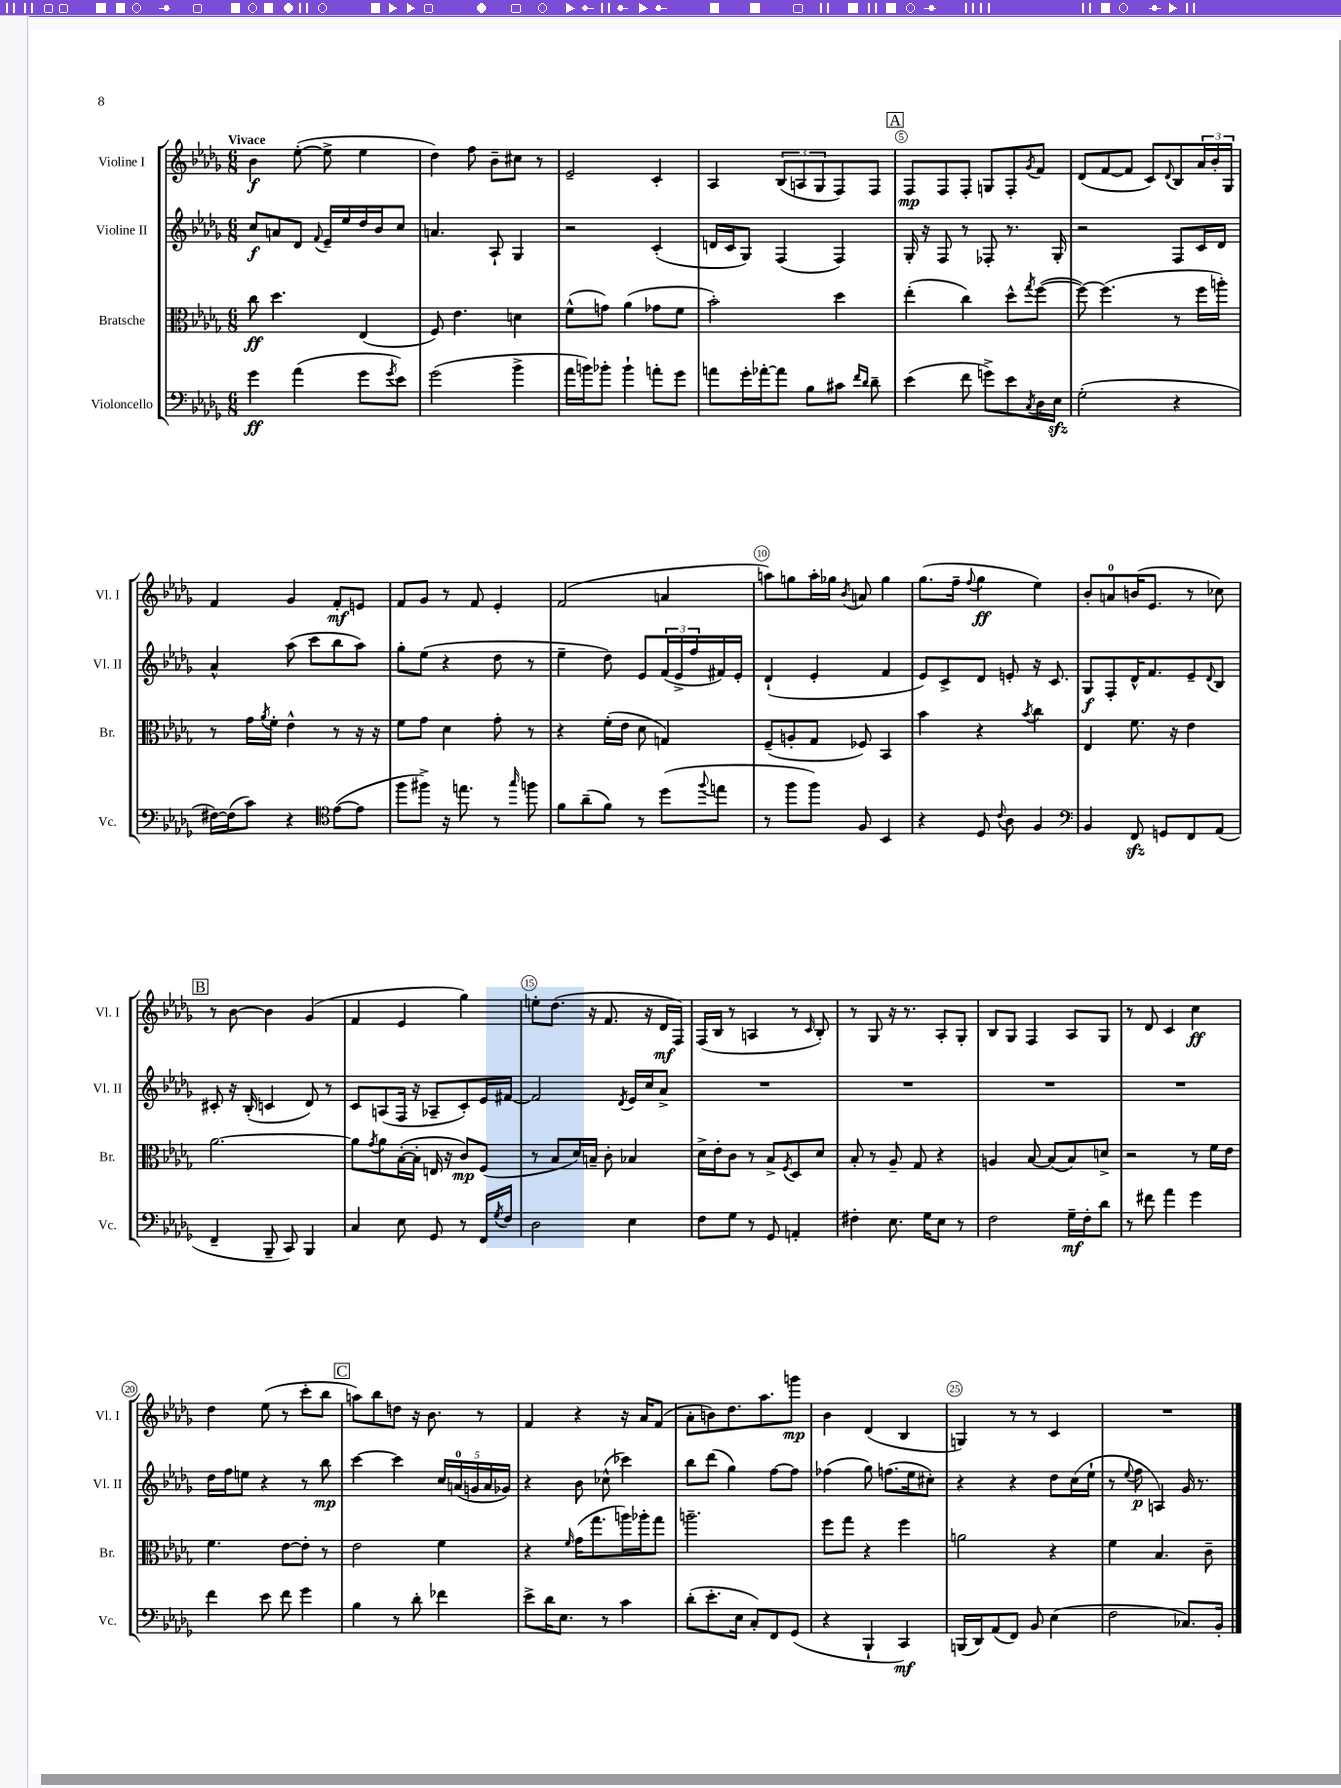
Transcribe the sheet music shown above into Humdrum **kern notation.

**kern	**kern	**kern	**kern
*staff4	*staff3	*staff2	*staff1
*clefF4	*clefC3	*clefG2	*clefG2
*k[b-e-a-d-g-]	*k[b-e-a-d-g-]	*k[b-e-a-d-g-]	*k[b-e-a-d-g-]
*M6/8	*M6/8	*M6/8	*M6/8
4g-\	8cc\	8cc/L	4b-\
.	4.dd-\	8a/	.
(4a-\	.	8d-/J	([8ee-'\
.	.	8qqf/	.
.	.	16e-~/LL	8ee-^\]
.	.	16ee-/	.
8g-\L	(4E-/	16dd-/	4ee-\
.	.	16b-/J	.
8qg-/	.	.	.
8e-\J)	.	8cc/J	.
=	=	=	=
(2g-\	8F/)	4.a/	4dd-\)
.	4.e-\	.	.
.	.	.	8ff\
.	.	8A-`/	8b-~\L
4b-^\	4d\	4G-/	8cc#\J
.	.	.	8r
=	=	=	=
16a-\LL	(8f^^\L	2r	2e-~/
16b\J)	.	.	.
8b-'\J	8g\J)	.	.
4b-`\	(4a-\	.	.
8a'\L	8g-\L	(4c'/	4c'/
8g-\J	8f\J	.	.
=	=	=	=
8a\L	2b-'\)	16d/LL	4A-/
.	.	16c/J	.
16g-'\L	.	8G-/J)	.
[16a-'\J	.	.	.
8a-\]J	.	(4F/	(12B-/L
.	.	.	12A/
8B-\L	.	.	.
.	.	.	12G-/
8c#\J	4dd-\	4F/)	8F/)
16qqf/LL	.	.	.
16qqd-/JJ	.	.	.
8d-~\	.	.	8F/J
=	=	=	=
(4e-\	(4ee-'\	16G-'/	8F/L
.	.	16r	.
.	.	8F/	8F/
8f\	4cc\)	8r	8F'/J
8g^\L)	.	8F-'/	8G/L
8e-\	8dd-^^\L	8.r	8F'/
8qC/	8qgg-/	.	8qg-/
16D-\L	([8ff\J	.	8f/J
16E-\JJ	.	16G-'/	.
=	=	=	=
(2G-'\	8ff\_)	2r	(8d-/L
.	(4.ff\]	.	[8f/
.	.	.	8f/]J
.	.	.	8c/L)
.	.	.	8qqd-/
4r	8r	8F/L	8B-/
.	16ff\LL	16c/L	24a-/L
.	.	.	24b-'/
.	16aa'\JJ)	16d-/JJ	.
.	.	.	24G-/JJ
=	=	=	=
[16F#\LL)	8r	4a-^^/	4f/
(16F#\]J	.	.	.
8c\J)	16g-\LL	.	.
.	8qa-/	.	.
.	16f'\JJ	.	.
4r	4e-^^\	(8aa-\	4g-/
.	.	8ccc\L	.
*clefC4	*	*	*
([8e-\L	8r	8bb-\	8f'/L
8e-\]J	16r	8aa-\J)	8e/J
.	16r	.	.
=	=	=	=
8ff\L	8f\L	8gg-'\L	8f/L
8ff#^\J)	8g-\J	(8ee-\J	8g-/J
16r	4d-\	4r	8r
8.ee\	.	.	.
.	.	.	8f/
8r	8g-'\	8dd-\	4e-'/
16qqgg-/	.	.	.
8ff\	8r	8r	.
=	=	=	=
8f\L	4r	4ee-~\	(2f/
(8a-~\	.	.	.
8f\J)	(16f'\LL	8dd-\)	.
.	16e-\JJ	.	.
8r	8d-\	8e-/L	.
(8dd-\L	4G/)	(24f/L	4a/
.	.	24e-^/	.
.	.	24ff/	.
8qqff/	.	.	.
8ee\J	.	16f#/)	.
.	.	16e-'/JJ	.
=	=	=	=
8r	(8F~/L	(4d-`/	8aa\L)
8ff\L	8A'/	.	8gg\
8ff\J)	8G-/J	4e-'/	16aa'\L
.	.	.	16gg-\JJ
.	.	.	8qb-/
8F/	8F-/)	.	8a/
4BB-/	4BB-/	4f/	4gg-\
=	=	=	=
4r	4b-\	8e-/L)	(8.gg-\L
.	.	8c^/	.
.	.	.	16ff~\Jk
.	.	.	8qqff/
8D-/	4r	8d-/J	4gg-\
8qqc/	.	.	.
8A-\	.	8e'/	.
.	8qb-/	.	.
4F/	4cc\	16r	4ee-\)
.	.	8.c/	.
=	=	=	=
*clefF4	*	*	*
4BB-/	4E-/	8G-/L	8b-'/L
.	.	8F'/	8a/
8FF/	8.f\	16d-^^/K	(16b/K
.	.	8.f/	8.e-/J
8GG/L	.	.	.
.	16r	.	.
8FF/	4e-\	8e-~/	8r
.	.	8qqd-/	.
(8AA-/J	.	8B-/J	8cc-\)
=	=	=	=
4FF~/	[2.a-\	8c#'/	8r
.	.	16r	[8b-\
.	.	(16B-'/	.
8BBB-~/	.	4c/	4b-\]
8CC/)	.	.	.
4BBB-/	.	8d-/)	(4g-/
.	.	8r	.
=	=	=	=
4C/	8a-\]L	8c/L	4f/
.	8qg-/	.	.
.	8a-\	(8A/	.
8E-\	([16B-'\L	16F/Jk	4e-/
.	16B-'\]JJ	16r	.
8GG-/	16E/	8A-~/L	.
.	16r	.	.
8r	8c/L)	8c'/)	4gg-\)
16FF/LL	(8F/J	16e-/L	.
8qG-/	.	.	.
16F/JJ	.	[16f#/JJ	.
=	=	=	=
2D-\	8r	2f#/]	8ee'\L
.	8B-/L	.	(8.dd-\J
.	16d-/L)	.	.
.	16B~/JJ	.	16r
.	8c'\	.	8.f/
.	.	8qd-/	.
4E-\	4B-/	16e-/LL	.
.	.	16cc/J	16r
.	.	8a-^/J	16d-/LL
.	.	.	16F/JJ)
=	=	=	=
8F\L	16d-^\LL	2.r	(16F/LL
.	16e-'\J	.	16B-/JJ
8G-\J	8c\J	.	8r
8r	8r	.	4A/
8GG-/	8B-^/L	.	.
.	8qF/	.	.
4AA'/	8D-/	.	8r
.	.	.	16qqc/
.	8d-/J	.	8B-'/)
=	=	=	=
4F#'\	8B-'/	2.r	8r
.	8r	.	8G-/
8.E-\	8A-~/	.	16r
.	.	.	8.r
.	8G-/	.	.
16G-\LK	.	.	.
8E-\J	4r	.	8A-'/L
8r	.	.	8G-'/J
=	=	=	=
2F\	4A/	2.r	8B-/L
.	.	.	8G-/J
.	[8B-/	.	4F/
.	(8B-/]L	.	.
16G-~\LL	8B-/)	.	8A-/L
16F'\J	.	.	.
8d-\J	8d^/J	.	8G-/J
=	=	=	=
8r	2r	2.r	8r
8f#\	.	.	8d-/
4a-\	.	.	4c/
4g-\	8r	.	4cc\
.	16f\LL	.	.
.	16e-\JJ	.	.
=	=	=	=
4f\	4.f\	16dd-\LL	4dd-\
.	.	16ff\J	.
.	.	8ee\J	.
8e-\	.	4r	(8ee-\
8f\	[8e-\L	.	8r
4g-\	8e-'\]J	8r	8ccc'\L
.	8r	8bb-\	8bb-\J
=	=	=	=
4B-\	2e-\	[4ccc\	8aa\L)
.	.	.	8bb-\
8r	.	4ccc\]	8dd\J
8d-'\	.	.	16r
.	.	.	8.b-\
4f-\	4f\	20cc/LL	.
.	.	(20a/	.
.	.	20g/	.
.	.	.	8r
.	.	20a/	.
.	.	20g-/JJ)	.
=	=	=	=
8e-^\L	4r	4r	4f/
16d-\K	.	.	.
8.E-\J	.	.	.
.	16qqf/	.	.
.	(16g-\LK	8b-\	4r
.	8.gg-\	.	.
8r	.	(8cc-^^\	.
4c\	16aa\L)	4ccc-\)	16r
.	16aa-'\J	.	16a-/LK
.	8gg-\J	.	(8f/J
=	=	=	=
(8d-'\L	2.aa~\	8bb-\L	8a-'\L
8.e-'\	.	(8ddd-\J	8b\)
.	.	4gg-\)	8.dd-\
16E-\Jk	.	.	.
8C'/L)	.	.	.
.	.	.	8.aa-\
8FF/	.	[8ff\L	.
(8GG-/J	.	8ff\]J	8ggg\J
=	=	=	=
4r	8ff\L	(4ff-\	4b-\
.	8gg-\J	.	.
4BBB-`/	4r	8gg-\)	(4d-/
.	.	(8.ff\L	.
4CC/)	4ff\	.	4B-/
.	.	16ee-\k	.
.	.	8cc#'\J)	.
=	=	=	=
(16BBB/LL	2a\	4r	4G/)
16DD-/J)	.	.	.
(8AA-/	.	.	.
8FF/J)	.	4r	8r
8BB-/	.	.	8r
(4E-\	4r	8dd-\L	4c/
.	.	(16cc\L	.
.	.	16ee-`\JJ	.
=	=	=	=
2F\	4f\	8r	2.r
.	.	8qqee-/	.
.	.	8ff\	.
.	4.B-/	4A/)	.
8.C-/L)	.	16g-/	.
.	.	8.r	.
.	8c~\	.	.
16BB-'/Jk	.	.	.
==	==	==	==
*-	*-	*-	*-
